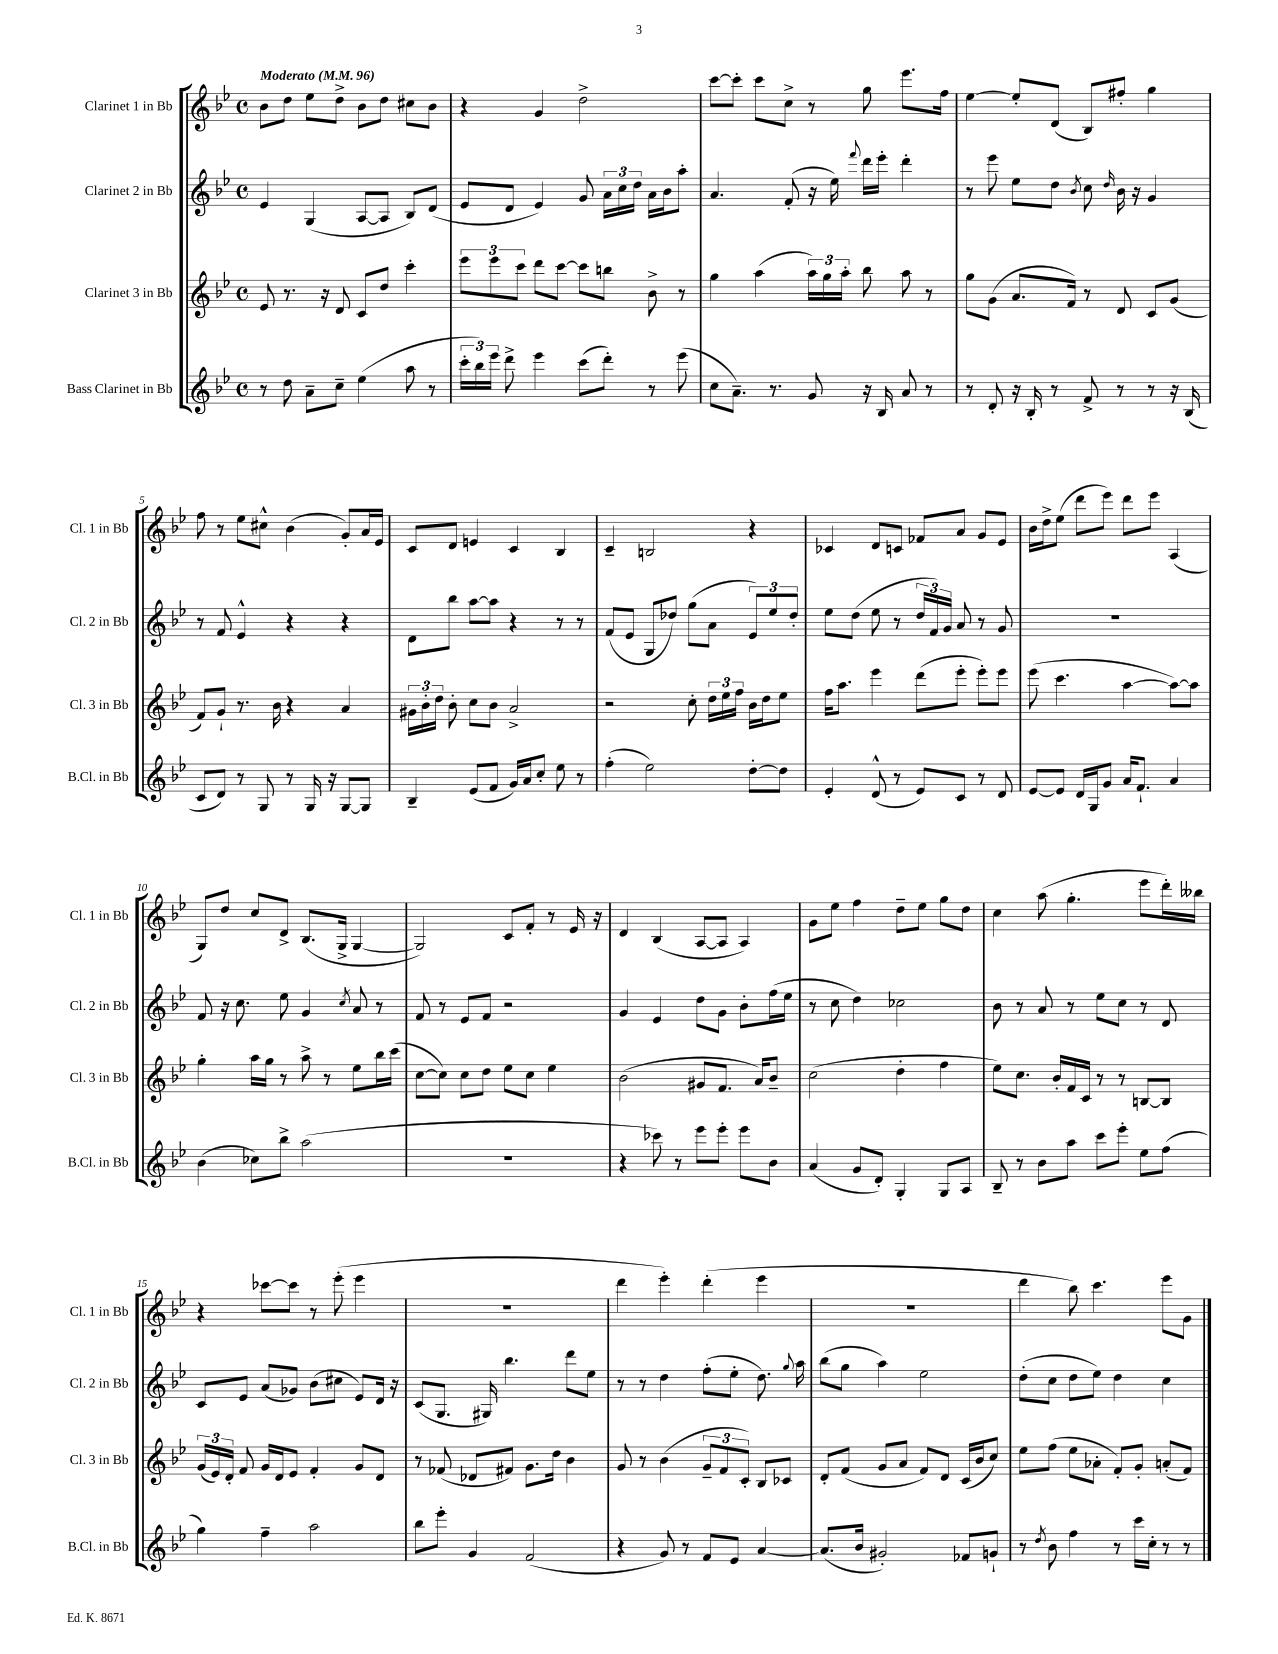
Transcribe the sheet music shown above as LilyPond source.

<<
\new StaffGroup <<
\new Staff = "s0" \with { instrumentName = "Clarinet 1 in Bb" shortInstrumentName = "Cl. 1 in Bb" } {
    \clef treble \key bes \major \defaultTimeSignature \time 4/4 \tempo "Moderato" 4 = 96
    \autoBeamOff bes'8[ d''8] ees''8[ d''8]-> bes'8[ d''8] cis''8[ bes'8] |
    r4 g'4 d''2-> |
    c'''8[~ c'''8]-. c'''8[ c''8]-> r8 g''8 ees'''8.[ f''16] |
    ees''4~ ees''8[-. d'8]( bes8[) fis''8]-. g''4 |
    f''8 r8 ees''8[ cis''8]-^ bes'4( g'8[-.) a'16 ees'16] |
    c'8[ d'8] e'4 c'4 bes4 |
    c'4-- b2 r4 |
    ces'4 d'8[ c'8] fes'8[ a'8] g'8[ ees'8] |
    bes'16[ d''16-> ees''8]( d'''8[ ees'''8]) d'''8[ ees'''8] a4( |
    g8[) d''8] c''8[ d'8]-> bes8.[( g16]-> g4~ |
    g2) c'8[ f'8]-. r8 ees'16 r16 |
    d'4 bes4( a8[~ a8] a4) |
    g'8[ ees''8] f''4 d''8[-- ees''8] g''8[ d''8] |
    c''4 a''8( g''4.-. ees'''8[ d'''16-.) beses''16] |
    r4 ces'''8[~ ces'''8] r8 ees'''8-.( ees'''4 |
    R1 |
    d'''4 ees'''4-.) d'''4-.( ees'''4 |
    R1 |
    d'''4 bes''8) c'''4. ees'''8[ g'8] \bar "|." |
}
\new Staff = "s1" \with { instrumentName = "Clarinet 2 in Bb" shortInstrumentName = "Cl. 2 in Bb" } {
    \clef treble \key bes \major \defaultTimeSignature \time 4/4
    \autoBeamOff ees'4 g4( a8[~ a8] bes8[) d'8]( |
    ees'8[ d'8] ees'4) g'8 \tuplet 3/2 { a'16[ c''16 d''16] } a'16[ bes'16 a''8]-. |
    a'4. f'8-.( r16 ees''16) \appoggiatura { f'''8 } d'''16[ ees'''16]-. d'''4-. |
    r8 ees'''8 ees''8[ d''8] \acciaccatura { bes'8 } c''8 \grace { d''16 } bes'16 r16 g'4 |
    r8 f'8 ees'4-^ r4 r4 |
    d'8[ bes''8] a''8[~ a''8] r4 r8 r8 |
    f'8[( ees'8] g8[ des''8]) g''8[( a'8] \tuplet 3/2 { ees'8[) ees''8 des''8]-. } |
    ees''8[ d''8]( ees''8 r8 \tuplet 3/2 { d''16[ f'16) g'16] } a'8 r8 g'8 |
    R1 |
    f'8 r16 c''8. ees''8 g'4 \acciaccatura { c''8 } a'8 r8 |
    f'8 r8 ees'8[ f'8] r2 |
    g'4 ees'4 d''8[ g'8] bes'8[-. f''16( ees''16] |
    r8 c''8 d''4) ces''2 |
    bes'8 r8 a'8 r8 ees''8[ c''8] r8 d'8 |
    c'8[ ees'8] a'8[( ges'8]) bes'8[( cis''8] ees'8[) d'16] r16 |
    c'8[( g8.] gis16) bes''4. d'''8[ ees''8] |
    r8 r8 d''4 f''8[-.( ees''8]-. d''8.) \appoggiatura { g''8 } a''16 |
    bes''8[( g''8] a''4) ees''2 |
    d''8[-.( c''8] d''8[ ees''8]) d''4 c''4 \bar "|." |
}
\new Staff = "s2" \with { instrumentName = "Clarinet 3 in Bb" shortInstrumentName = "Cl. 3 in Bb" } {
    \clef treble \key bes \major \defaultTimeSignature \time 4/4
    \autoBeamOff ees'8 r8. r16 d'8 c'8[ d''8] c'''4-. |
    \tuplet 3/2 { ees'''8[ ees'''8 c'''8] } d'''8[ c'''8]~ c'''8[ b''8] bes'8-> r8 |
    g''4 a''4( \tuplet 3/2 { a''16[) g''16 a''16]-. } bes''8 a''8 r8 |
    g''8[ g'8]( a'8.[ f'16]) r8 d'8 c'8[ g'8]( |
    f'8[) g'8]-! r8. bes'16 r4 a'4 |
    \tuplet 3/2 { gis'16[ bes'16-. d''16] } bes'8-. c''8[ bes'8] a'2-> |
    r2 c''8-. \tuplet 3/2 { d''16[ ees''16 f''16] } bes'16[ d''16 ees''8] |
    f''16[ a''8.] ees'''4 d'''8[( ees'''8]-. ees'''8[-.) ees'''8] |
    ees'''8( c'''4. a''4~ a''8[~) a''8] |
    g''4-. a''16[ g''16] r8 a''8-> r8 ees''8[ bes''16 c'''16]( |
    c''8[~ c''8]) c''8[ d''8] ees''8[ c''8] ees''4 |
    bes'2( gis'8[ f'8.] a'16[) bes'8]-- |
    c''2( d''4-. f''4 |
    ees''8[) c''8.] bes'16[-. f'16 c'16] r8 r8 b8[~ b8] |
    \tuplet 3/2 { g'16[( ees'16) d'16]-. } f'8 g'16[ d'16 ees'8] f'4-. g'8[ d'8] |
    r8 fes'8( des'8[ fis'8]) g'8.[ d''16] bes'4 |
    g'8 r8 bes'4( \tuplet 3/2 { g'8[-- f'8 c'8]-.) } bes8[ ces'8] |
    d'8[-. f'8]( g'8[ a'8] f'8[) d'8] c'16[( bes'16 c''8]) |
    ees''8[ f''8]( ees''8[ aes'8]-. f'8[-.) g'8]-. a'8[-.( f'8]) \bar "|." |
}
\new Staff = "s3" \with { instrumentName = "Bass Clarinet in Bb" shortInstrumentName = "B.Cl. in Bb" } {
    \clef treble \key bes \major \defaultTimeSignature \time 4/4
    \autoBeamOff r8 d''8 a'8[-- c''8]-- ees''4( a''8 r8 |
    \tuplet 3/2 { c'''16[-. bes''16) ees'''16] } d'''8-> ees'''4 c'''8[( d'''8]-.) r8 ees'''8( |
    c''8[ a'8.]--) r8. g'8 r16 bes16 a'8 r8 |
    r8 d'8-. r16 bes16-. r8 f'8-> r8 r8 r16 bes16( |
    c'8[ d'8]) r8 g8 r8 g16 r16 g8[~ g8] |
    bes4-- ees'8[( f'8] g'16[) a'16 c''8]-. ees''8 r8 |
    f''4-.( ees''2) d''8[~-. d''8] |
    ees'4-. d'8-^( r8 ees'8[) c'8] r8 d'8 |
    ees'8[~ ees'8] d'16[ g16 g'8] a'16[ f'8.]-! a'4 |
    bes'4( ces''8[) bes''8]-> a''2( |
    R1 |
    r4 ces'''8) r8 ees'''8[ ees'''8]-. ees'''8[ bes'8] |
    a'4( g'8[ d'8]-.) g4-. g8[ a8] |
    bes8-- r8 bes'8[ a''8] c'''8[ ees'''8]-. ees''8[ f''8]( |
    g''4) f''4-- a''2 |
    bes''8[ ees'''8]-. g'4 f'2( |
    r4 g'8) r8 f'8[ ees'8] a'4~ |
    a'8.[( bes'16] gis'2-.) fes'8[ g'8]-! |
    r8 \acciaccatura { d''8 } bes'8 f''4 r8 c'''16[ c''16]-. r8 r8 \bar "|." |
}
>>
>>
